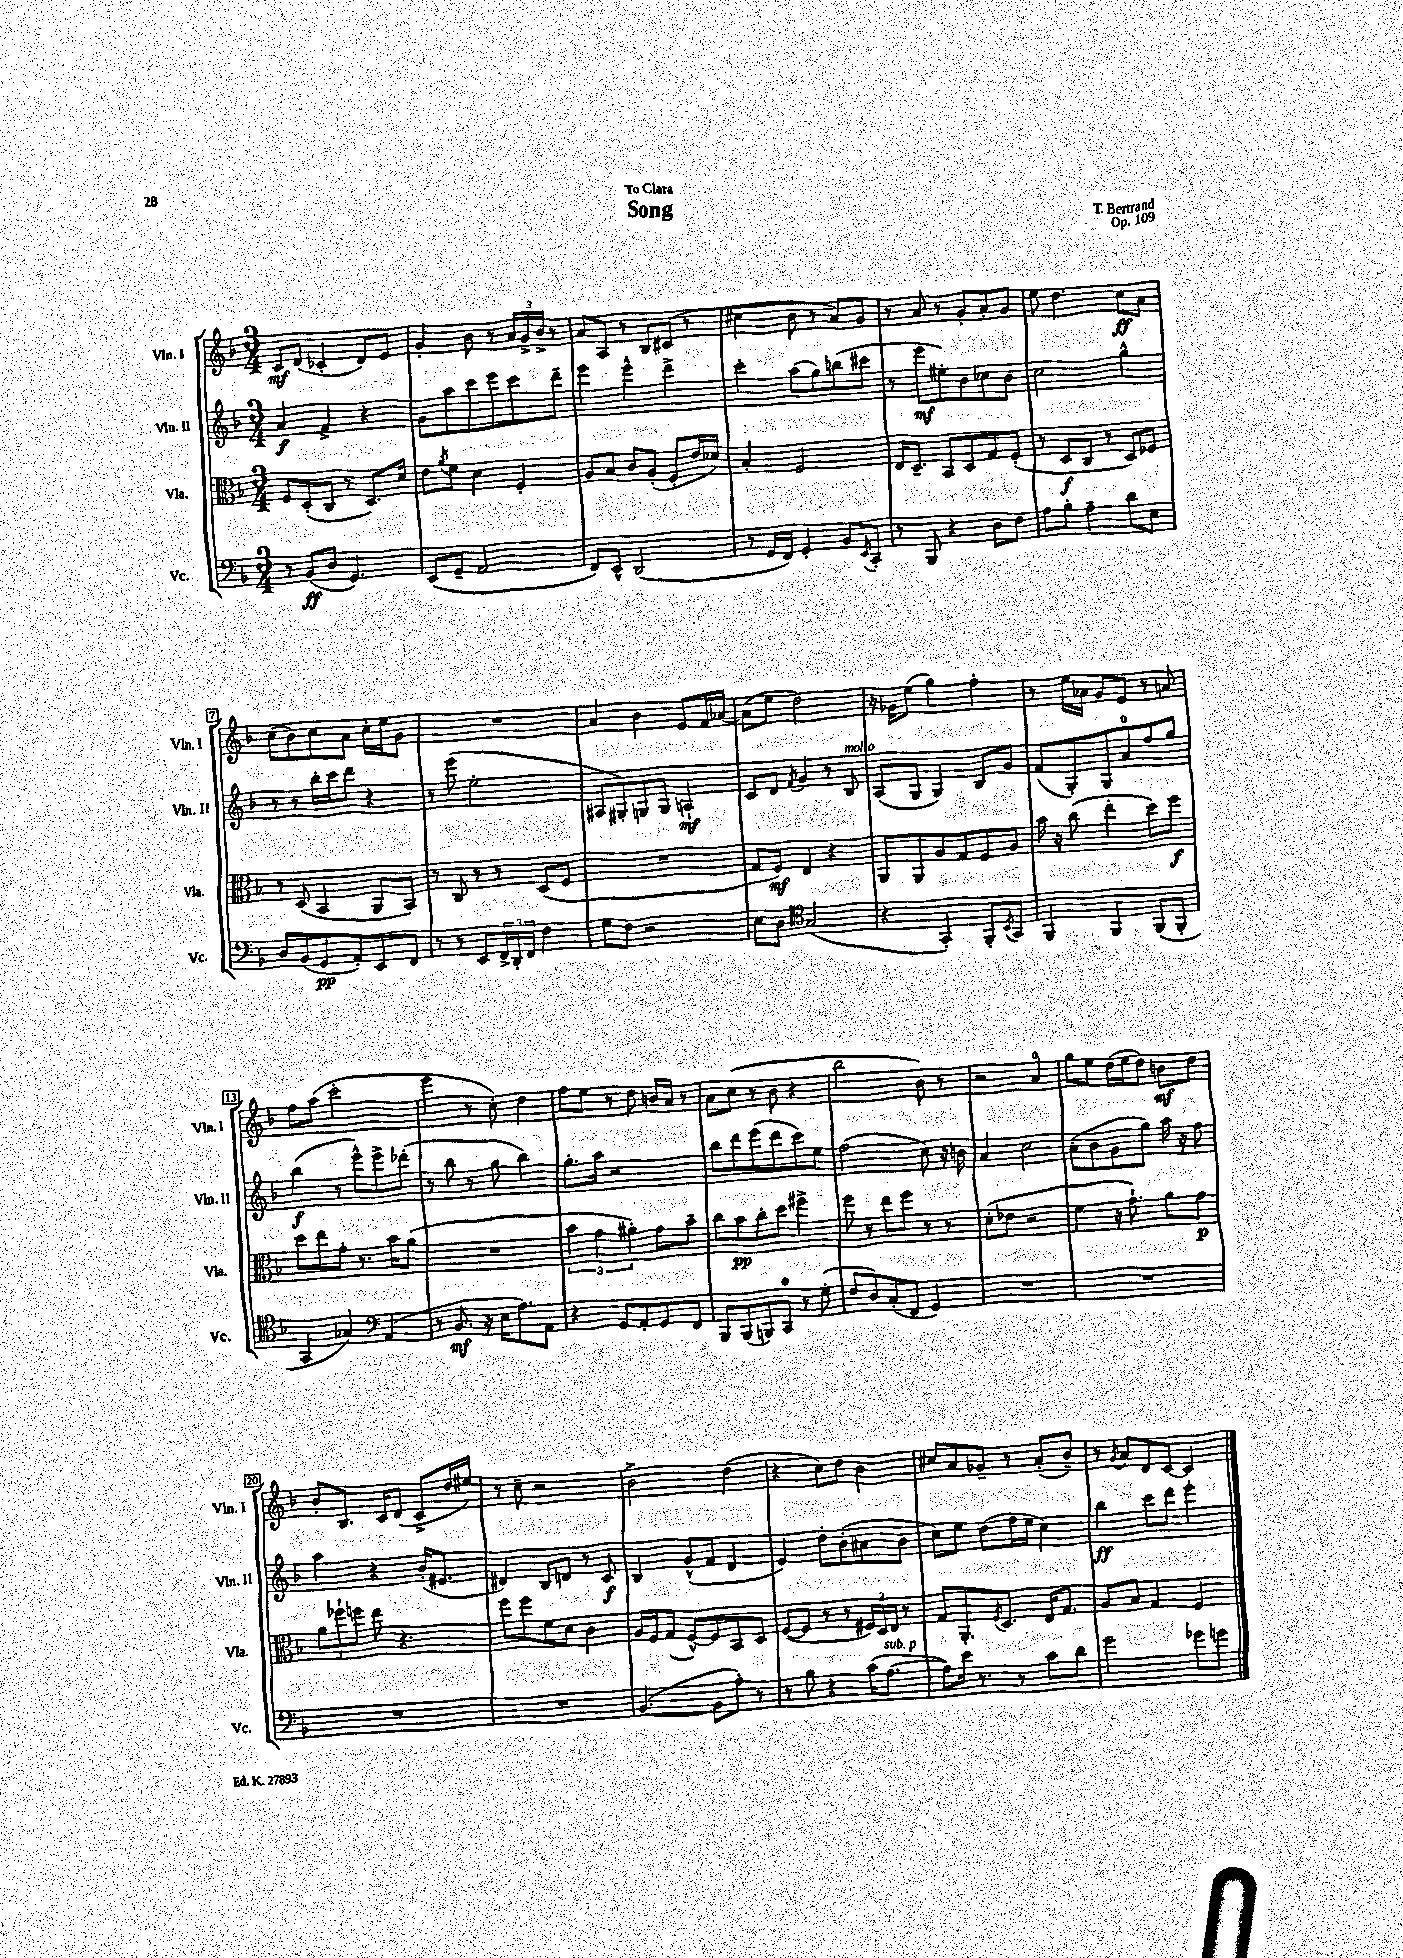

**kern	**kern	**kern	**kern
*staff4	*staff3	*staff2	*staff1
*clefF4	*clefC3	*clefG2	*clefG2
*k[b-]	*k[b-]	*k[b-]	*k[b-]
*M3/4	*M3/4	*M3/4	*M3/4
8r	8F	4a	8c
(8BB-	(8D'	.	(8d
8D	8C	4f^	4c-'
4.GG)	8r	.	.
.	8.D)	4r	8d)
.	.	.	8e
.	16d	.	.
=	=	=	=
(8EE	8e	8g	4g'
.	8qa	.	.
8GG~	8f	8aa	.
2AA	4d	8ccc	8b-
.	.	8eee	8r
.	4F'	8ccc	24a
.	.	.	24g^
.	.	.	24b-^
.	.	8ddd~	8r
=	=	=	=
8FF)	8A	4eee	8a
8EE^^	8B-	.	8A
(2DD	8c	4eee^^	8r
.	(8A'	.	8B-
.	8F'	4ddd^	(8c#
.	16e	.	8r
.	16d-)	.	.
=	=	=	=
8r	4B-'	4ccc'	4cc#
16GG	.	.	.
16FF)	.	.	.
4GG'	2F	(8aa	8b-
.	.	8gg)	8r
8BB-	.	(8bb	8a)
8qEE	.	.	.
8CC'	.	8ccc#	8g
=	=	=	=
8r	16E	8r	8r
.	8.D~	.	.
8BBB-	.	8eee	8a
4r	8BB-	8ee#')	8r
.	8D	8b-	8g'
8D	8G	8cc-	8a'
8F	(8F'	8b-	8g
=	=	=	=
8A	8r	2cc	8ee
8B-'	8D	.	4.dd
4A~	8C	.	.
.	8r	.	.
8d	8D)	4gg^^	8cc
8E	8F-	.	8a
=	=	=	=
8D	8r	8r	(8cc
(8BB-	(8D	8r	8b-)
8GG	4BB-	16bb-'	8cc
.	.	16ccc	.
8AA')	.	8ddd	8a
8EE	8AA	4r	16cc'
.	.	.	16ee
8FF	8BB-)	.	8g
=	=	=	=
8r	8r	8r	2.r
8r	8C	(8eee	.
8EE	8r	2ee'	.
24FF^	8r	.	.
24DD'	.	.	.
24FF	.	.	.
4F	(8D	.	.
.	8F	.	.
=	=	=	=
8G	2.r	8A#	4a
8F	.	8G#')	.
2r	.	8G	4b-
.	.	8G	.
.	.	4A`	8e
.	.	.	16f
.	.	.	[16a-
=	=	=	=
8E	8G	8c	(8a-]
8D	8F)	8d	8ee
*clefC4	*	*	*
.	.	8qf	.
(2G	4E	4g	2dd)
.	4r	8r	.
.	.	8B-	.
=	=	=	=
4r	8AA	(8A	16r
.	.	.	16g-
.	8AA	8G	(8ee
4GG')	8A	4G)	4gg)
.	8G	.	.
8FF'	8F	8B-	4ff'
8qBB-	.	.	.
8GG	8A	8g	.
=	=	=	=
4FF	16b-	(8f	8r
.	16r	.	.
.	(8cc	8G')	16ee
.	.	.	16a-
4FF	4ee'	8G	8g
.	.	8a	8e
(8FF	8dd)	8ff	8r
8FF'	8ff	8gg	8a
=	=	=	=
4GG	8dd	(4bb-	8ff
.	8ee	.	(8aa
4G-)	8g'	8r	2ccc'
.	8.r	8eee^^)	.
*clefF4	*	*	*
(4AA	.	8eee^	.
.	16b-	.	.
.	(8a	(8ddd-'	.
=	=	=	=
8r	2.r	8r	4eee
8.BB-	.	8bb-	.
.	.	8r	8r
16r	.	.	.
16E	.	8gg	8cc')
8.A)	.	.	.
.	.	4bb-)	4dd
8AA	.	.	.
=	=	=	=
4r	6b-	8.gg'	8ff
.	.	.	8ee
.	6g	.	.
.	.	16aa	.
8GG	.	2r	8r
.	6a#')	.	.
8AA'	.	.	8dd
8GG	8g	.	16b
.	.	.	16a
8FF	8b-~	.	8r
=	=	=	=
8BBB-	8cc	8bb-	8a
(8BBB-	8b-	8ddd	(8cc
8BBB)	8cc'	(8eee	8r
8CC	8dd	8ddd	8b-
8r	4ff#^	8ccc)	4r
(8G'	.	8ee	.
=	=	=	=
8F	8ff	(2ff	2bb-
8D)	8r	.	.
(8C'	8ee	.	.
8FF	8ff	.	.
4GG)	8r	8cc)	8b-)
.	8r	16r	8r
.	.	16b	.
=	=	=	=
2.r	(8d'	4a	2r
.	8e-	.	.
.	2r	2cc	.
.	.	.	4a
=	=	=	=
2.r	4f	(8a'	8gg
.	.	8b-	8ee
.	16r	8g	(16dd
.	8.g`)	.	16ee
.	.	8gg)	8dd)
.	8a	16aa	8b
.	.	16r	.
.	8g	8ff	8dd
=	=	=	=
2.r	12a	4aa	8b-'
.	12ff-`	.	.
.	.	.	8.B-
.	12ff	.	.
.	8ee	4r	.
.	.	.	16c
.	4.r	.	(8d
.	.	(16b-'	8c^
.	.	8.e#	.
.	.	.	16dd
.	.	.	16ee#)
=	=	=	=
2.r	8ff	4d#)	8r
.	8ff	.	8cc~
.	8f	8B-	2r
.	8d	8d	.
.	4c	8r	.
.	.	8c	.
=	=	=	=
([4.BB-	16A	4B-	2b-^
.	16F	.	.
.	(8G	.	.
.	[8F^^)	(8g^^	.
8BB-]	8F]	8f	.
8A')	8BB-	4d	(4dd
8r	8D	.	.
=	=	=	=
8r	([8F	4e)	4r
8B-	8F]	.	.
4r	8r	8dd'	8cc)
.	8r	(8b-'	8dd
(16c	24F#)	8a#	4b-
.	24D	.	.
[8.A	.	.	.
.	24E	.	.
.	8r	8b-	.
=	=	=	=
8A])	8G	8cc)	8cc#
16e	8.AA'	8ee	8a
8.r	.	.	.
.	.	(8dd	8g-~
.	8qF	.	.
.	8.D	.	.
8r	.	16ff	8r
.	.	16ee	.
8c	16E	4cc)	(8a'
.	8.G	.	.
8d	.	.	8b-~)
=	=	=	=
2g	8A	4bb-	8r
.	.	.	8qg
.	8B-	.	8a
.	4G	8ccc	8d
.	.	8ddd	[8c
8g-	4F	4eee'	4c]
8g	.	.	.
==	==	==	==
*-	*-	*-	*-
